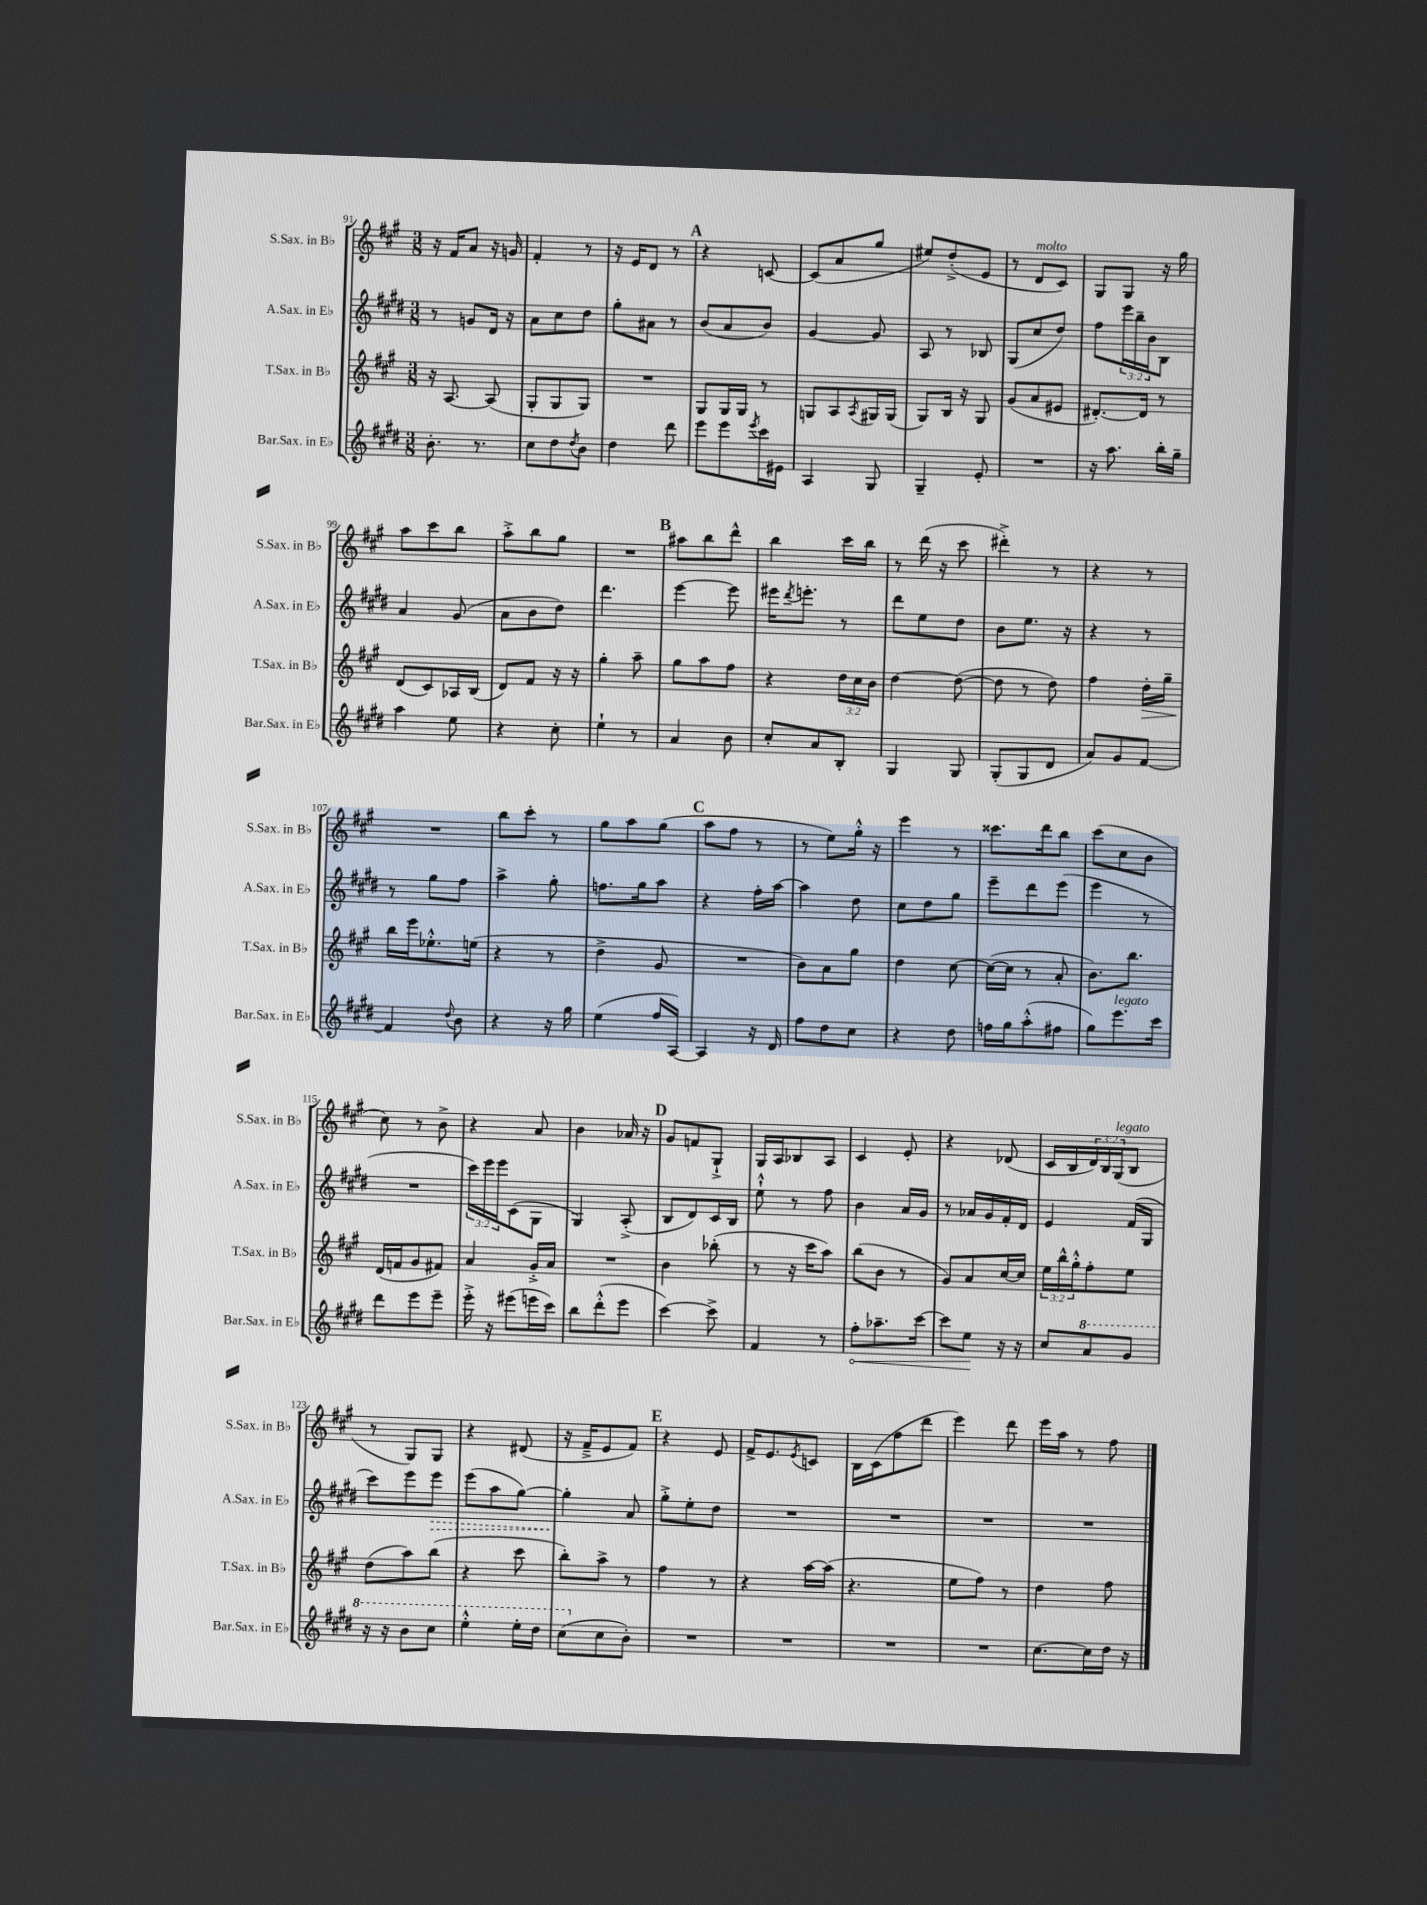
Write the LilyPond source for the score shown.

<<
\new StaffGroup <<
\new Staff = "s0" \with { instrumentName = "S.Sax. in Bb" shortInstrumentName = "S.Sax. in Bb" } {
    \clef treble \key a \major \numericTimeSignature \time 3/8 \override Staff.TupletNumber.text = #tuplet-number::calc-fraction-text
    r16 fis'16 a'8 r16 g'16 |
    fis'4-. r8 |
    r16 e'16 d'8 r8 |
    \mark \markup { \bold "A" } r4 c'8~ |
    c'8( a'8 gis''8 |
    eis''8) d''8-.->( e'8 |
    r8 d'8^\markup { \italic "molto" } cis'8) |
    gis8 gis8 r16 gis''16 |
    a''8 cis'''8 b''8 |
    a''8-.-> b''8 gis''8 |
    R4. |
    \mark \markup { \bold "B" } ais''8 b''8 d'''8-^ |
    b''4 cis'''16 b''16 |
    r8 d'''16( r16 cis'''8 |
    dis'''4-.->) r8 |
    r4 r8 |
    R4. |
    b''8 cis'''8-. r8 |
    gis''8 a''8 gis''8( |
    \mark \markup { \bold "C" } a''8 fis''8 r8 |
    r8 e''8) gis''16-.-^ r16 |
    e'''4 r8 |
    cisis'''8. d'''16 b''8 |
    cis'''8( cis''8 b'8 |
    cis''8) r8 b'8-> |
    r4 a'8 |
    b'4 aes'16 r16 |
    \mark \markup { \bold "D" } gis'8 f'8 gis8-!-> |
    gis16 a16 bes8 a8 |
    cis'4 e'8-. |
    r4 des'8( |
    cis'16 b16 \tuplet 3/2 { d'16) b16 gis16^\markup { \italic "legato" }( } b8 |
    r8 gis8) gis8 |
    r4 dis'8( |
    r16 fis'16---> e'8 fis'8) |
    \mark \markup { \bold "E" } r4 e'8 |
    fis'16-> e'8. \acciaccatura { e'8 } c'8 |
    b16 cis'16( fis''8 d'''8 |
    e'''4) d'''8 |
    e'''16 a''16 r8 fis''8 \bar "|." |
}
\new Staff = "s1" \with { instrumentName = "A.Sax. in Eb" shortInstrumentName = "A.Sax. in Eb" } {
    \clef treble \key e \major \numericTimeSignature \time 3/8 \override Staff.TupletNumber.text = #tuplet-number::calc-fraction-text
    r8 g'8 dis'16 r16 |
    a'8 cis''8 dis''8 |
    gis''8-. ais'8 r8 |
    \mark \markup { \bold "A" } b'8( a'8 b'8) |
    gis'4~ gis'8 |
    a8 r8 bes8 |
    gis8( cis''8 dis''8) |
    fis''8 \tuplet 3/2 { e'''16 b''16-- b'16 } b8 |
    a'4 gis'8( |
    a'8 b'8 dis''8) |
    dis'''4. |
    \mark \markup { \bold "B" } e'''4~ e'''8 |
    eis'''16 \acciaccatura { dis'''8 } e'''8.-. r8 |
    dis'''8 e''8 dis''8 |
    b'8 e''8. r16 |
    r4 r8 |
    r8 gis''8 fis''8 |
    a''4-> gis''8-. |
    f''8. gis''16 a''8 |
    \mark \markup { \bold "C" } r4 fis''16-. a''16~ |
    a''4 dis''8 |
    cis''8 dis''8 gis''8 |
    e'''8-- dis'''8 e'''8( |
    e'''4 r8 |
    R4. |
    \tuplet 3/2 { cis'''16) e'''16 e'''16 } cis'8( gis8 |
    gis4) a8-.->( |
    \mark \markup { \bold "D" } b8 dis'8) cis'16 b16 |
    e''8-!-^ r8 fis''8 |
    b'4 a'16 gis'16 |
    r8 aes'16 gis'16 fis'16-. dis'16 |
    e'4 fis'16( gis16 |
    cis'''8) e'''8 \once \override Hairpin.style = #'dashed-line e'''8\> |
    e'''8( a''8 gis''8~) |
    gis''4-.\! a'8 |
    \mark \markup { \bold "E" } gis''8-.-> e''8-. dis''8 |
    R4. |
    R4. |
    R4. |
    R4. \bar "|." |
}
\new Staff = "s2" \with { instrumentName = "T.Sax. in Bb" shortInstrumentName = "T.Sax. in Bb" } {
    \clef treble \key a \major \numericTimeSignature \time 3/8 \override Staff.TupletNumber.text = #tuplet-number::calc-fraction-text
    r16 a8.~ a8( |
    gis8-. gis8 gis8) |
    R4. |
    \mark \markup { \bold "A" } gis8 gis16 gis16 r8 |
    g8 a8 \acciaccatura { a8 } gis16 gis16( |
    gis8) b16 r16 gis8 |
    gis'8( a'8 eis'8 |
    dis'8.~-.) dis'16 r8 |
    d'8( cis'8) aes16 b16( |
    d'8) fis'8 r16 r16 |
    gis''4-. a''8-- |
    \mark \markup { \bold "B" } gis''8 a''8 fis''8 |
    r4 \tuplet 3/2 { d''16 cis''16 b'16 } |
    d''4~ d''8~( |
    d''8 r8 d''8) |
    fis''4 d''16-.\> gis''16-- |
    b''16\! e'''16 ees''8.-.-^ e''16( |
    r4 r8 |
    d''4-> gis'8 |
    \mark \markup { \bold "C" } R4. |
    b'8) a'8 gis''8 |
    d''4 cis''8~ |
    cis''16~( cis''16 r8 a'8-. |
    b'8.) b''8. |
    d'16( f'16 gis'8 fis'8) |
    a'4 gis'16-.-> a'16 |
    R4. |
    \mark \markup { \bold "D" } b'4 bes''8-.( |
    r8 r16 cis'''16 a''8) |
    b''8( b'8 r8 |
    gis'8) a'8 cis''16~ cis''16 |
    \tuplet 3/2 { e''16 b''16-^ gis''16-.-^ } fis''8-. e''8 |
    d''8( a''8) b''8( |
    r4 cis'''8 |
    b''8-.) a''8-> r8 |
    \mark \markup { \bold "E" } fis''4 r8 |
    r4 a''16~ a''16( |
    r4. |
    e''8 fis''8) r8 |
    d''4 fis''8 \bar "|." |
}
\new Staff = "s3" \with { instrumentName = "Bar.Sax. in Eb" shortInstrumentName = "Bar.Sax. in Eb" } {
    \clef treble \key e \major \numericTimeSignature \time 3/8
    b'8.-. r8. |
    cis''8 dis''8 \acciaccatura { dis''8 } b'8 |
    dis''4 dis'''8 |
    \mark \markup { \bold "A" } e'''8 e'''8 \acciaccatura { e'''8 } cis'''16 eis'16 |
    a4 gis8 |
    gis4-- e'8-. |
    R4. |
    r16 a''8. b''16-. gis''16-- |
    a''4 e''8 |
    r4 cis''8-. |
    e''4-! r8 |
    \mark \markup { \bold "B" } a'4 b'8 |
    cis''8-. a'8 b8-. |
    gis4 gis8 |
    gis8-.( gis8 dis'8 |
    a'8) gis'8 fis'8~ |
    fis'4 \appoggiatura { dis''8 } b'8 |
    r4 r16 gis''16 |
    e''4( fis''16 a16~) |
    \mark \markup { \bold "C" } a4 r16 dis'16 |
    fis''8 dis''8 cis''8 |
    r4 dis''8 |
    f''16 gis''16 a''8-.-^( fis''8 |
    gis''8) e'''8.^\markup { \italic "legato" } cis'''16 |
    dis'''8 e'''8 e'''8-- |
    e'''16-.-> r16 eis'''8( e'''16 cis'''16) |
    b''8 dis'''8-.-^( e'''8 |
    \mark \markup { \bold "D" } cis'''4~) cis'''8-> |
    fis'4 r8 |
    \once \override Hairpin.circled-tip = ##t fis''8-.\< aes''8.-- cis'''16~ |
    cis'''8 e''8\! r16 r16 |
    cis''8 \ottava #1 a''8 gis''8 |
    r16 r16 b''8 cis'''8 |
    e'''4-.-^ e'''16-. dis'''16 |
    cis'''8( \ottava #0 cis''8 b'8-.) |
    \mark \markup { \bold "E" } R4. |
    R4. |
    R4. |
    R4. |
    cis''8.~ cis''16 dis''16 r16 \bar "|." |
}
>>
>>
\layout { \context { \Score currentBarNumber = #91 } }
